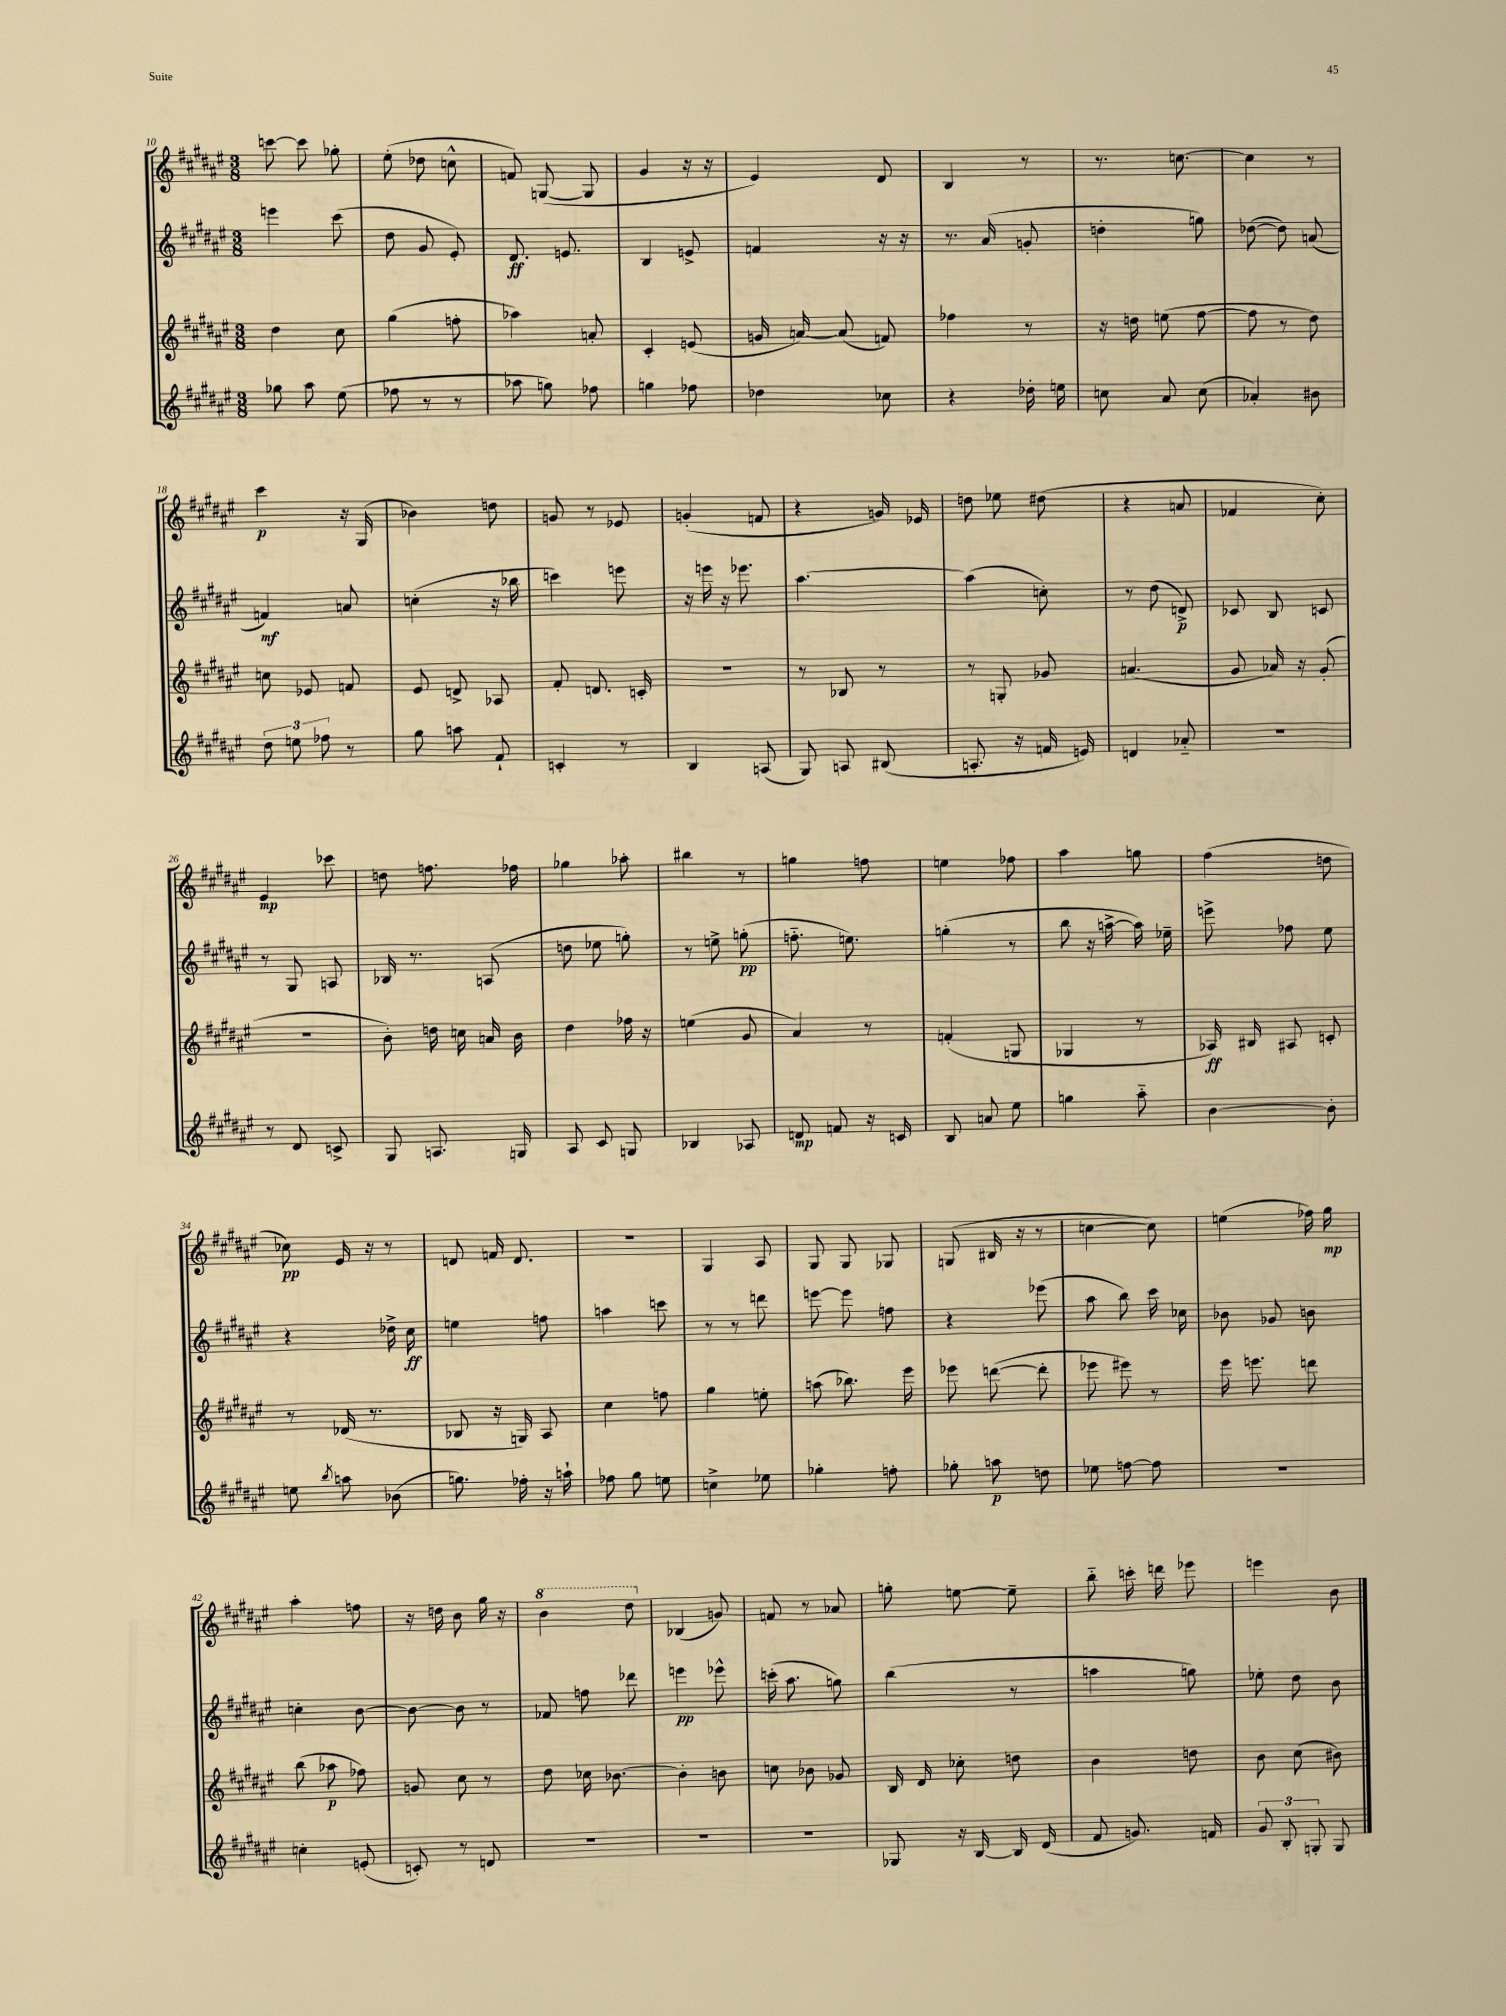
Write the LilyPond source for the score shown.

<<
\new StaffGroup <<
\new Staff = "s0" {
    \clef treble \key fis \major \numericTimeSignature \time 3/8
    \autoBeamOff c'''8~ c'''8 ges''8-. |
    eis''8-.( des''8 c''8-^ |
    f'8) g8~( g8 |
    gis'4 r16 r16 |
    eis'4) dis'8 |
    b4 r8 |
    r8. c''8.~ |
    c''4 r8 |
    cis'''4\p r16 gis16( |
    bes'4) d''8 |
    g'8 r8 ees'8 |
    g'4-.( f'8 |
    r4 g'16) ees'16 |
    d''8 ees''8 dis''8( |
    r4 a'8 |
    fes'4 cis''8-.) |
    eis'4\mp ces'''8 |
    d''8 f''8. fes''16 |
    ges''4 aes''8-. |
    bis''4 r8 |
    g''4 f''8 |
    e''4 fes''8 |
    ais''4 g''8 |
    fis''4( d''8 |
    ces''8\pp) eis'16 r16 r8 |
    d'8 f'16 d'8. |
    R4. |
    gis4 ais8 |
    gis8 gis8 ges8 |
    g8( bis16 r16 r8 |
    c''4~ c''8) |
    e''4( fes''16) gis''16\mp |
    ais''4-. f''8 |
    r16 d''16 b'8 gis''16 r16 |
    \ottava #1 b''4 dis'''8 \ottava #0 |
    bes4( g'8) |
    f'8 r8 aes'8 |
    g''8-. e''8~ e''8-- |
    b''8-_ c'''16-. d'''16 ees'''8 |
    e'''4 b'8 \bar "|." |
}
\new Staff = "s1" {
    \clef treble \key fis \major \numericTimeSignature \time 3/8
    \autoBeamOff e'''4 cis'''8( |
    dis''8 gis'8 eis'8-.) |
    dis'8.\ff e'8. |
    b4 e'8-> |
    f'4 r16 r16 |
    r8. ais'16( g'8-. |
    d''4-. g''8) |
    des''8~( des''8) a'8( |
    f'4\mf) a'8 |
    c''4-.( r16 bes''16 |
    c'''4) e'''8 |
    r16 e'''16 r16 ees'''8. |
    ais''4.~ |
    ais''4( c''8-.) |
    r8 dis''8( d'8->\p) |
    ces'8 b8 c'8 |
    r8 gis8 a8 |
    bes16 r8. a8( |
    d''8 ees''8 g''8-.) |
    r8 e''8-> g''8-.\pp( |
    f''8.-_ e''8.) |
    g''4-.( r8 |
    b''8 r16 a''16~-> a''16) ees''16-- |
    e'''8-> fes''8 eis''8 |
    r4 des''16-> cis''16\ff |
    e''4 f''8 |
    a''4 c'''8 |
    r8 r8 d'''8 |
    e'''8~ e'''8 f''8 |
    r4 ees'''8( |
    ais''8 b''8) cis'''16 ces''16 |
    bes'8 ges'8 b'8 |
    c''4-. b'8~ |
    b'8~ b'8 r8 |
    fes'8 f''8 des'''8 |
    e'''4\pp ees'''8-^ |
    c'''16-.( ais''8. g''8) |
    b''4( r8 |
    a''4 g''8) |
    ees''8-. dis''8 b'8 \bar "|." |
}
\new Staff = "s2" {
    \clef treble \key fis \major \numericTimeSignature \time 3/8
    \autoBeamOff dis''4 cis''8 |
    gis''4( f''8-. |
    aes''4) a'8-. |
    cis'4-. e'8( |
    g'16 a'16~) a'8( f'8) |
    fes''4 r8 |
    r16 d''16 e''8( fis''8~ |
    fis''8 r8 dis''8) |
    c''8 ees'8 f'8 |
    eis'8 d'8-> aes8 |
    fis'8-. d'8. c'16-. |
    R4. |
    r8 bes8 r8 |
    r8 g8-. ges'8 |
    a'4.( |
    gis'8 aes'16) r16 gis'8-.( |
    R4. |
    b'8-.) d''16 c''16 a'16 b'16 |
    dis''4 fes''16 r16 |
    e''4( gis'8 |
    ais'4) r8 |
    f'4-.( g8 |
    ges4 r8 |
    aes16\ff) bis16 ais8 c'8-. |
    r8 des'16( r8. |
    bes8 r16 g16) ais8 |
    cis''4 f''8 |
    gis''4 e''8-. |
    a''8( bes''8.) eis'''16 |
    ees'''8 d'''8~( d'''8-. |
    ees'''8 eis'''8) r8 |
    eis'''16 e'''8. d'''8 |
    b''8( aes''8\p fes''8) |
    g'8 cis''8 r8 |
    dis''8 ces''16 bes'8.~ |
    bes'4-. b'8 |
    c''8 bes'8 ges'8 |
    b16 dis'16 ces''8-. d''8 |
    b'4 d''8 |
    b'8 cis''8( bis'8) \bar "|." |
}
\new Staff = "s3" {
    \clef treble \key fis \major \numericTimeSignature \time 3/8
    \autoBeamOff ges''8 ais''8 eis''8( |
    fes''8 r8 r8 |
    aes''8 g''8) fes''8 |
    g''4 fes''8 |
    des''4 ces''8 |
    r4 des''16-. e''16 |
    c''8 ais'8 c''8( |
    aes'4-.) bis'8 |
    \tuplet 3/2 { dis''8 e''8 fes''8 } r8 |
    gis''8 a''8 fis'8-! |
    c'4-. r8 |
    b4 a8( |
    gis8) a8 bis8( |
    a8.-. r16 f'16 e'16) |
    d'4 aes'8-_ |
    R4. |
    r8 dis'8 c'8-> |
    gis8 a8. g16 |
    ais8 cis'8 g8 |
    bes4 aes8 |
    d'8\mp f'8 r16 c'16 |
    b8 a'8 eis''8 |
    g''4 ais''8-_ |
    b'4~ b'8-. |
    e''8 \acciaccatura { b''8 } a''8 bes'8( |
    g''8.) fes''16-. r16 a''16-! |
    fes''8 gis''8 e''8 |
    c''4-> ees''8 |
    ges''4-. f''8-. |
    ges''8-. a''8\p d''8 |
    ees''8 f''8~ f''8 |
    R4. |
    c''4-. e'8-.( |
    c'8-.) r8 d'8 |
    R4. |
    R4. |
    R4. |
    ges8 r16 b16~ b16 dis'16( |
    fis'8 g'8.) f'16 |
    \tuplet 3/2 { gis'8 b8-. g8-. } g8 \bar "|." |
}
>>
>>
\layout { \context { \Score currentBarNumber = #10 } }
